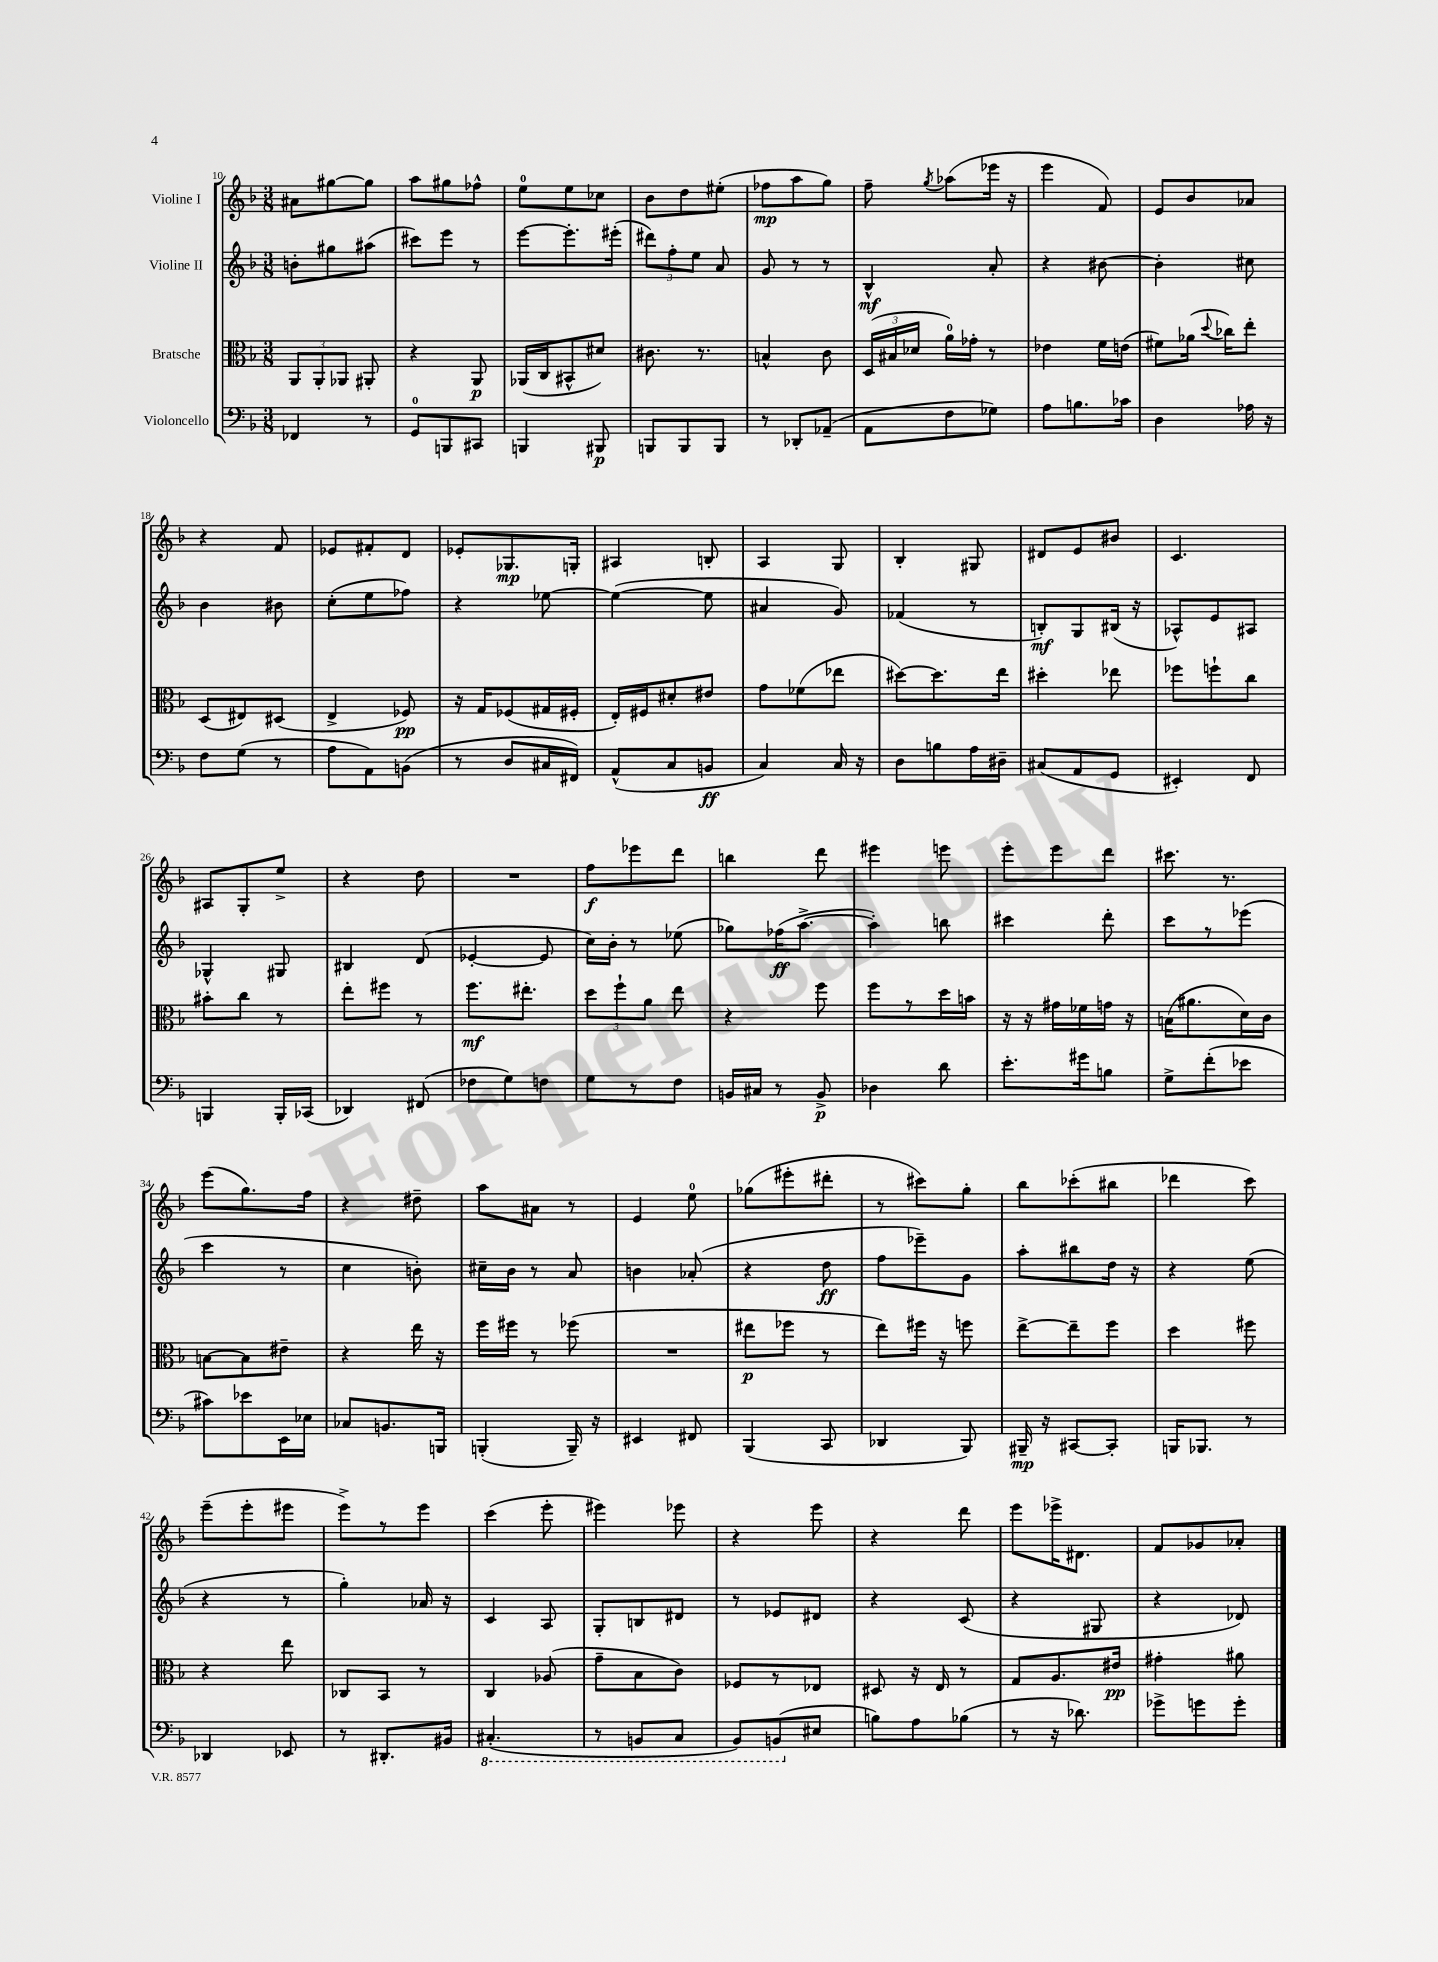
<<
\new StaffGroup <<
\new Staff = "s0" \with { instrumentName = "Violine I" } {
    \clef treble \key f \major \numericTimeSignature \time 3/8
    \autoBeamOff ais'8[ gis''8~ gis''8] |
    a''8[ gis''8 fes''8]-^ |
    e''8[-0 e''8 ces''8] |
    bes'8[ d''8 eis''8]-.( |
    fes''8[\mp a''8 g''8]) |
    f''8-- \acciaccatura { g''8 } aes''8[( ees'''16] r16 |
    e'''4 f'8) |
    e'8[ bes'8 aes'8] |
    r4 f'8 |
    ees'8[ fis'8-. d'8] |
    ees'8[-. ges8.\mp g16]-. |
    ais4 b8-. |
    a4 g8 |
    bes4-. gis8 |
    dis'8[ e'8 bis'8] |
    c'4. |
    ais8[ g8-. e''8]-> |
    r4 d''8 |
    R4. |
    f''8[\f ees'''8 d'''8] |
    b''4 d'''8 |
    eis'''4 e'''8 |
    e'''8[-. e'''8 d'''8] |
    cis'''8. r8. |
    e'''8[( g''8.) f''16] |
    r4 dis''8-- |
    a''8[ ais'8] r8 |
    e'4 e''8-0 |
    ges''8[( eis'''8-. dis'''8]-. |
    r8 cis'''8[) g''8]-. |
    bes''8[ ces'''8-.( bis''8] |
    des'''4 c'''8) |
    e'''8[--( e'''8-. eis'''8] |
    e'''8[->) r8 e'''8] |
    c'''4( e'''8-. |
    eis'''4) ees'''8 |
    r4 e'''8 |
    r4 d'''8 |
    e'''8[ ees'''16-> dis'8.] |
    f'8[ ges'8 aes'8]-. \bar "|." |
}
\new Staff = "s1" \with { instrumentName = "Violine II" } {
    \clef treble \key f \major \numericTimeSignature \time 3/8
    \autoBeamOff b'8[-. gis''8 ais''8]( |
    cis'''8[) e'''8] r8 |
    e'''8[~ e'''8.-. eis'''16]-.( |
    \tuplet 3/2 { dis'''8[) f''8-. e''8] } a'8 |
    g'8 r8 r8 |
    bes4-^\mf a'8-. |
    r4 bis'8~ |
    bis'4-. cis''8 |
    bes'4 bis'8 |
    c''8[-.( e''8 fes''8]) |
    r4 ees''8~ |
    ees''4~( ees''8 |
    ais'4 g'8) |
    fes'4( r8 |
    b8[-.\mf) g8 bis16]( r16 |
    aes8[-^) e'8 ais8] |
    ges4-^ gis8 |
    bis4 d'8( |
    ees'4~-. ees'8 |
    c''16[) bes'16]-. r8 ees''8( |
    ges''8[) fes''16\ff( a''8.]~-> |
    a''4-.) b''8 |
    cis'''4 d'''8-. |
    c'''8[ r8 ees'''8]( |
    c'''4 r8 |
    c''4 b'8-.) |
    cis''16[-- bes'16] r8 a'8 |
    b'4 aes'8-.( |
    r4 d''8\ff |
    f''8[ ees'''8--) g'8] |
    a''8[-. bis''8 d''16] r16 |
    r4 e''8( |
    r4 r8 |
    g''4-.) aes'16 r16 |
    c'4 a8 |
    g8[-. b8 dis'8] |
    r8 ees'8[ dis'8] |
    r4 c'8( |
    r4 gis8 |
    r4 des'8) \bar "|." |
}
\new Staff = "s2" \with { instrumentName = "Bratsche" } {
    \clef alto \key f \major \numericTimeSignature \time 3/8
    \autoBeamOff \tuplet 3/2 { a,8[ a,8-. aes,8] } ais,8-. |
    r4 a,8\p |
    aes,16[( c16 bis,8-^ dis'8]) |
    cis'8. r8. |
    b4-^ c'8 |
    \tuplet 3/2 { d16[( bis16 des'16] } a'16[-0) ges'16]-. r8 |
    ees'4 f'16[ e'16]( |
    fis'8[) aes'16]( \appoggiatura { d''8 } ces''16[) e''8]-. |
    d8[( eis8) dis8]( |
    e4-> fes8\pp) |
    r16 g16[ fes8( gis16 fis16]-. |
    e16[-.) fis16 dis'8-. eis'8] |
    g'8[ fes'8( ees''8] |
    dis''8[~) dis''8. e''16] |
    dis''4-. ees''8 |
    fes''8[ f''8-! c''8] |
    bis'8[-. c''8] r8 |
    e''8[-. fis''8] r8 |
    f''8.[\mf eis''8.]-. |
    \tuplet 3/2 { d''8[ f''8-! a'8] } e''8 |
    r4 f''8 |
    f''8[ r8 d''16 b'16] |
    r16 r16 gis'16[ fes'16 g'16] r16 |
    b16[( ais'8. d'16) c'16] |
    b8[~ b8 eis'8]-- |
    r4 e''16 r16 |
    f''16[ fis''16] r8 fes''8( |
    R4. |
    eis''8[\p fes''8] r8 |
    e''8[) fis''16] r16 f''8 |
    e''8[~-> e''8-- f''8] |
    d''4 fis''8 |
    r4 e''8 |
    ces8[ bes,8] r8 |
    c4 aes8( |
    g'8[-- bes8 c'8]) |
    fes8[ r8 ees8] |
    dis8 r16 e16 r8 |
    g8[ a8. eis'16]\pp |
    gis'4-. ais'8 \bar "|." |
}
\new Staff = "s3" \with { instrumentName = "Violoncello" } {
    \clef bass \key f \major \numericTimeSignature \time 3/8
    \autoBeamOff fes,4 r8 |
    g,8[-0 b,,8 cis,8] |
    b,,4 bis,,8\p |
    b,,8[ b,,8 b,,8] |
    r8 des,8[-. aes,8]--( |
    a,8[ f8 ges8]) |
    a8[ b8. ces'16] |
    d4 aes16 r16 |
    f8[ g8]( r8 |
    a8[ a,8) b,8]( |
    r8 d8[ cis16 fis,16]) |
    a,8[-^( c8 b,8]\ff |
    c4) c16 r16 |
    d8[ b8 a16 dis16]-- |
    cis8[( a,8 g,8] |
    eis,4-.) f,8 |
    b,,4 b,,16[-. ces,16]( |
    des,4) fis,8( |
    fes8[ g8) f8] |
    g8[ r8 f8] |
    b,16[ cis16] r8 b,8->\p |
    des4 d'8 |
    e'8.[-. gis'16 b8] |
    g8[-> f'8-.( ees'8] |
    cis'8[) ees'8 e,16 ees16] |
    ces8[ b,8. b,,16] |
    b,,4-.( b,,16--) r16 |
    eis,4 fis,8 |
    bes,,4( c,8 |
    des,4 bes,,8) |
    bis,,16--\mp r16 cis,8[~ cis,8]-. |
    b,,16[ bes,,8.] r8 |
    des,4 ees,8 |
    r8 dis,8.[-. bis,16] |
    \ottava #-1 cis,4.-.( |
    r8 b,,8[ c,8] |
    bes,,8[) b,,8( \ottava #0 eis8] |
    b8[) a8 bes8]( |
    r8 r16 des'8.) |
    ges'8[-> g'8 g'8]-. \bar "|." |
}
>>
>>
\layout { \context { \Score currentBarNumber = #10 } }
